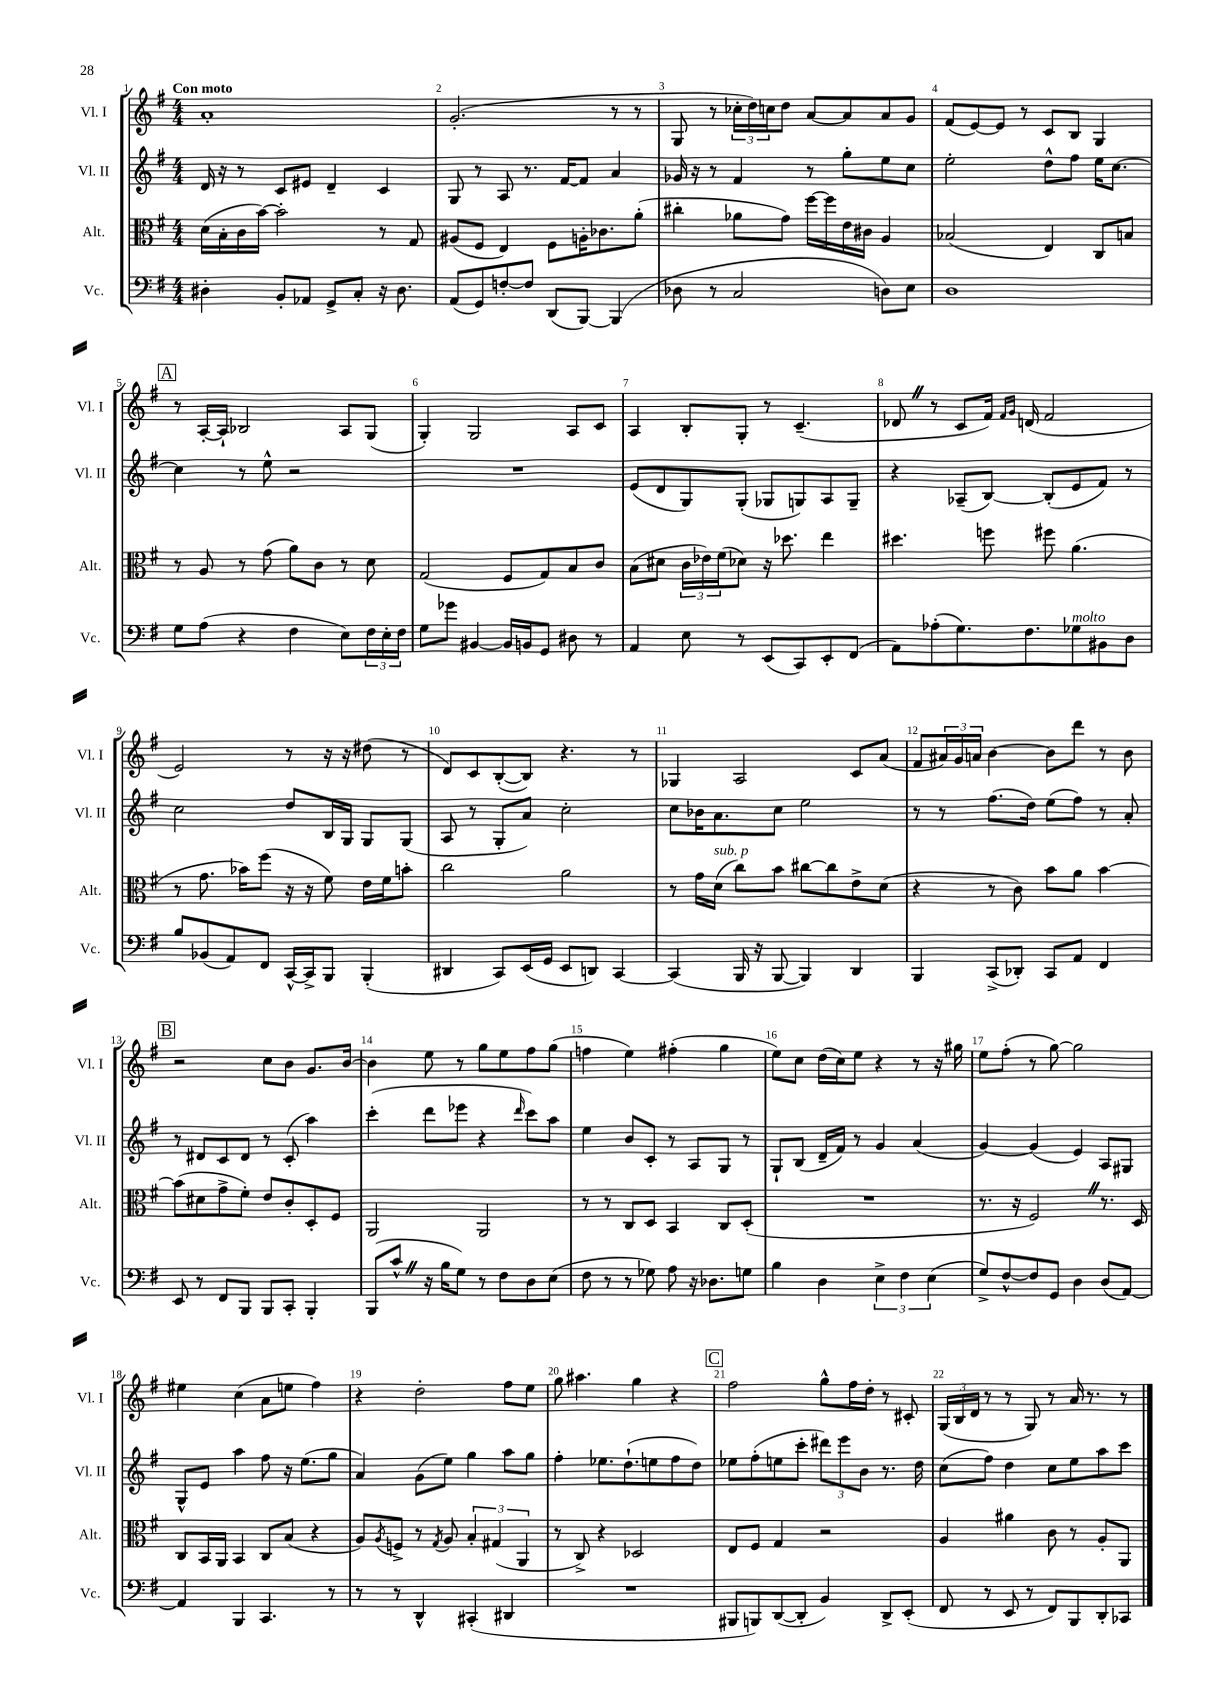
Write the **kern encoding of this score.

**kern	**kern	**kern	**kern
*part4	*part3	*part2	*part1
*staff4	*staff3	*staff2	*staff1
*I"Vc.	*I"Alt.	*I"Vl. II	*I"Vl. I
*I'Vc.	*I'Alt.	*I'Vl. II	*I'Vl. I
*clefF4	*clefC3	*clefG2	*clefG2
*k[f#]	*k[f#]	*k[f#]	*k[f#]
*M4/4	*M4/4	*M4/4	*M4/4
=1	=1	=1	=1
!	!	!	!LO:TX:a:B:t=Con moto
4D#X'\	(16d\LL	16d/	1a'
.	16B'\	16r	.
.	16c\	8r	.
.	[16b\JJ)	.	.
8BB'/L	2b'\]	8c/L	.
8AA-X/J	.	8e#X/J	.
8GG^/L	.	4d~/	.
8C'/J	.	.	.
16r	8r	4c/	.
8.D#\	.	.	.
.	8G/	.	.
=2	=2	=2	=2
(8AA/L	(8A#X/L	8G/	(2.g'/
8GG/)	8F#/J	8r	.
[8Fn'/	4E/)	8A/	.
8F/J]	.	8.r	.
(8DD/L	8F#\L	.	.
.	.	[16f#/KL	.
[8BBB/J)	16An'\K	8f#/J]	.
.	8.c-X\	.	.
(4BBB/]	.	4a/	8r
.	(8a'\J	.	8r
=3	=3	=3	=3
8D-X\	4cc#X'\	16g-X/	8G/
.	.	16r	.
8r	.	8r	8r
2C/	8a-X\L	4f#/	24cc-X'\LL
.	.	.	24dd\)
.	.	.	24ccn\J
.	8g\J)	.	8dd\J
.	[16ff#\LL	8r	[8a/L
.	16ff#\]	.	.
.	16e\	8gg'\L	8a/]
.	16c#X\JJ	.	.
8Dn\L)	4A/	8ee\	8a/
8E\J	.	8cc\J	8g/J
=4	=4	=4	=4
1D	(2B-X/	2ee'\	(8f#/L
.	.	.	[8e/)
.	.	.	8e/J]
.	.	.	8r
.	4E/)	8dd^^\L	8c/L
.	.	8ff#\J	8B/J
.	8C/L	16ee\KL	4G/
.	.	[8.cc\J	.
.	8Bn/J	.	.
!!LO:LB:g=z
!!LO:REH:place=s1:t=A
=5	=5	=5	=5
8G\L	8r	4cc\]	8r
(8A\J	8A/	.	[16A'/LL
.	.	.	16A`/JJ]
4r	8r	8r	2B-X/
.	(8g\	8ee^^\	.
4F#\	8a\L)	2r	.
.	8c\J	.	.
8E\L)	8r	.	8A/L
24F#\L	8d\	.	(8G/J
24E'\	.	.	.
24F#\JJ	.	.	.
=6	=6	=6	=6
8G\L	(2G/	1r	4G'/)
8g-X\J	.	.	.
[4BB#X/	.	.	2G/
16BB#/LL]	8F#/L	.	.
16BBn/J	.	.	.
8GG/J	8G/)	.	.
8D#X\	8B/	.	8A/L
8r	8c/J	.	8c/J
=7	=7	=7	=7
4AA/	(8B\L	(8e/L	4A/
.	8d#X\J	8d/	.
8E\	24c\LL	8G/)	8B'/L
.	24e-X\)	.	.
.	(24f#\J	.	.
8r	8d-X\J)	(8G'/J	8G'/J
(8EE/L	16r	8G-X/L	8r
.	8.dd-X\	.	.
8CC/)	.	8Gn/)	(4.c~/
8EE'/	4ee\	8A/	.
(8FF#/J	.	8G~/J	.
=8	=8	=8	=8
8AA\L)	4.dd#X\	4r	8d-XZ/
(8A-X'\	.	.	8r
8.G\)	.	(8A-X~/L	8c/L
.	8ffn\	[8B/J)	16f#/Jk)
.	.	.	16qqf#/LL
.	.	.	16qqg/JJ
8.F#\	.	.	(16dn/
.	8ff#X\	(8B'/L]	2f#/
!LO:TX:a:i:t=molto	!	!	!
8G-X\	(4.a\	8e/	.
8BB#X\	.	8f#/J)	.
8D\J	.	8r	.
!!LO:LB:g=z
=9	=9	=9	=9
8B/L	8r	2cc\	2e/)
(8BB-X/	8.g\	.	.
8AA/)	.	.	.
.	16b-X\KL)	.	.
8FF#/J	(8ff#\J	.	.
[16CC^^/LL	16r	8dd/L	8r
16CC^/J]	16r	.	.
8BBB/J	8f#\)	16B/L	16r
.	.	16G/JJ	16r
(4BBB'/	16e\LL	8G/L	(8dd#X\
.	16f#\J	.	.
.	8bn'\J	(8G/J	8r
=10	=10	=10	=10
4DD#X/	2cc\	8A/	8d/L)
.	.	8r	8c/
8CC/L)	.	8G'/L	([8B'/
(16EE/L	.	8a/J)	8B/J])
16GG/JJ	.	.	.
8EE/L	2a\	2cc'\	4.r
8DDn/J)	.	.	.
[4CC/	.	.	.
.	.	.	8r
=11	=11	=11	=11
(4CC/]	8r	8cc\L	4G-X/
.	16g\LL	16b-X\K	.
!	!LO:TX:a:i:t=sub. p	!	!
.	(16d\JJ	8.a\	.
16BBB/	8cc\L)	.	2A/
16r	.	.	.
[8BBB/	8b\J	8cc\J	.
4BBB/])	[8cc#X\L	2ee\	.
.	8cc#\]	.	.
4DD/	8e^\	.	8c/L
.	(8d\J	.	(8a/J
=12	=12	=12	=12
4BBB/	4r	8r	8f#/L
.	.	8r	24a#X/L)
.	.	.	24g/
.	.	.	24an/JJ
(8CC^/L	8r	(8.ff#\L	[4b\
8DD-X'/J)	8c\)	.	.
.	.	16dd\Jk)	.
8CC/L	8b\L	(8ee\L	8b\L]
8AA/J	8a\J	8ff#\J)	8ddd\J
4FF#/	[4b\	8r	8r
.	.	8a'/	8b\
!!LO:LB:g=z
!!LO:REH:place=s1:t=B
=13	=13	=13	=13
8EE/	(8b\L]	8r	2r
8r	8d#X\	8d#X/L	.
8FF#/L	8g^\	8c/	.
8BBB/J	8f#'\J)	8d#/J	.
8BBB/L	8e/L	8r	8cc\L
8CC'/J	8c'/	(8c'/	8b\J
4BBB'/	8D'/	4aa\)	8.g/L
.	8F#/J	.	.
.	.	.	[16b/Jk
=14	=14	=14	=14
(8BBB/L	2AA/	(4ccc'\	4b\]
8c^^Z/J	.	.	.
16r	.	8ddd\L	8ee\
16B\KL	.	.	.
8G\J)	.	8eee-X\J	8r
8r	2AA/	4r	8gg\L
8F#\L	.	.	8ee\
.	.	16qqddd/	.
8D\	.	8ccc\L)	8ff#\
(8E\J	.	8aa\J	(8gg\J
=15	=15	=15	=15
8F#\	8r	4ee\	4ffn\
8r	8r	.	.
8r	8C/L	8b/L	4ee\)
8G-X\)	8D/J	8c'/J	.
8A\	4BB/	8r	(4ff#X'\
16r	.	8A/L	.
8.D-X\L	.	.	.
.	8C/L	8G/J	4gg\
8Gn\J	(8D'/J	8r	.
=16	=16	=16	=16
4B\	1r	8G`/L	8ee\L)
.	.	(8B/J	8cc\J
4D\	.	16d~/LL	(16dd\LL
.	.	16f#/JJ)	16cc\J)
.	.	8r	8ee\J
6E^\	.	4g/	4r
6F#\	.	.	.
.	.	(4a/	8r
(6E\	.	.	.
.	.	.	16r
.	.	.	16gg#X\
=17	=17	=17	=17
8G^/L)	8.r	[4g/)	8ee\L
[8F#^^/	.	.	(8ff#'\J
.	16r	.	.
8F#/]	2F#Z/)	(4g/]	8r
8GG/J	.	.	[8gg\)
4D\	.	4e/)	2gg\]
(8D/L	8.r	8A/L	.
[8AA/J)	.	8G#X/J	.
.	16D/	.	.
!!LO:LB:g=z
=18	=18	=18	=18
4AA/]	8C/L	8G^^/L	4ee#X\
.	16BB/L	8e/J	.
.	16AA/JJ	.	.
4BBB/	4BB/	4aa\	(4cc\
4.CC/	8C/L	8ff#\	8a\L
.	(8B/J	16r	8een\J
.	.	(8.ee\L	.
.	4r	.	4ff#\)
8r	.	8gg\J	.
=19	=19	=19	=19
8r	8A/L)	4a/)	4r
.	8qA/	.	.
8r	8Fn^/J	.	.
4DD^^/	8r	(8g\L	2dd'\
.	8qG/	.	.
.	8A/	8ee\J)	.
(4CC#X'/	6B'/	4gg\	.
.	(6G#X/	.	.
4DD#X/	.	8aa\L	8ff#\L
.	6AA/	.	.
.	.	8gg\J	8ee\J
=20	=20	=20	=20
1r	8r	4ff#'\	8gg\
.	8C^/)	.	4.aa#X\
.	4r	8.ee-X\L	.
.	.	(8.dd`\	.
.	2D-X/	.	4gg\
.	.	8een\	.
.	.	8ff#\	4r
.	.	8dd\J)	.
!!LO:REH:place=s1:t=C
=21	=21	=21	=21
8BBB#X/L	8E/L	8ee-X\L	2ff#\
8BBBn/)	8F#/J	(8ff#'\	.
([8DD/	4G/	8een\	.
8DD'/J]	.	8ccc'\J	.
4BB/)	2r	12ddd#X\L)	8gg^^\L
.	.	12eee\	.
.	.	.	16ff#\L
.	.	12b\J	.
.	.	.	16dd'\JJ
8DD^/L	.	8.r	8r
(8EE'/J	.	.	8c#X'/
.	.	16dd\	.
=22	=22	=22	=22
8FF#/	4A/	(8cc\L	(24G/LL
.	.	.	24B/
.	.	.	24d/JJ
8r	.	8ff#\J)	8r
8EE/	4a#X\	4dd\	8r
8r	.	.	8G/)
8FF#/L)	8c\	8cc\L	8r
8BBB/	8r	8ee\	16a/
.	.	.	8.r
8DD'/	8A'/L	8aa\	.
8CC-X/J	8AA/J	8ccc\J	8r
==	==	==	==
*-	*-	*-	*-
